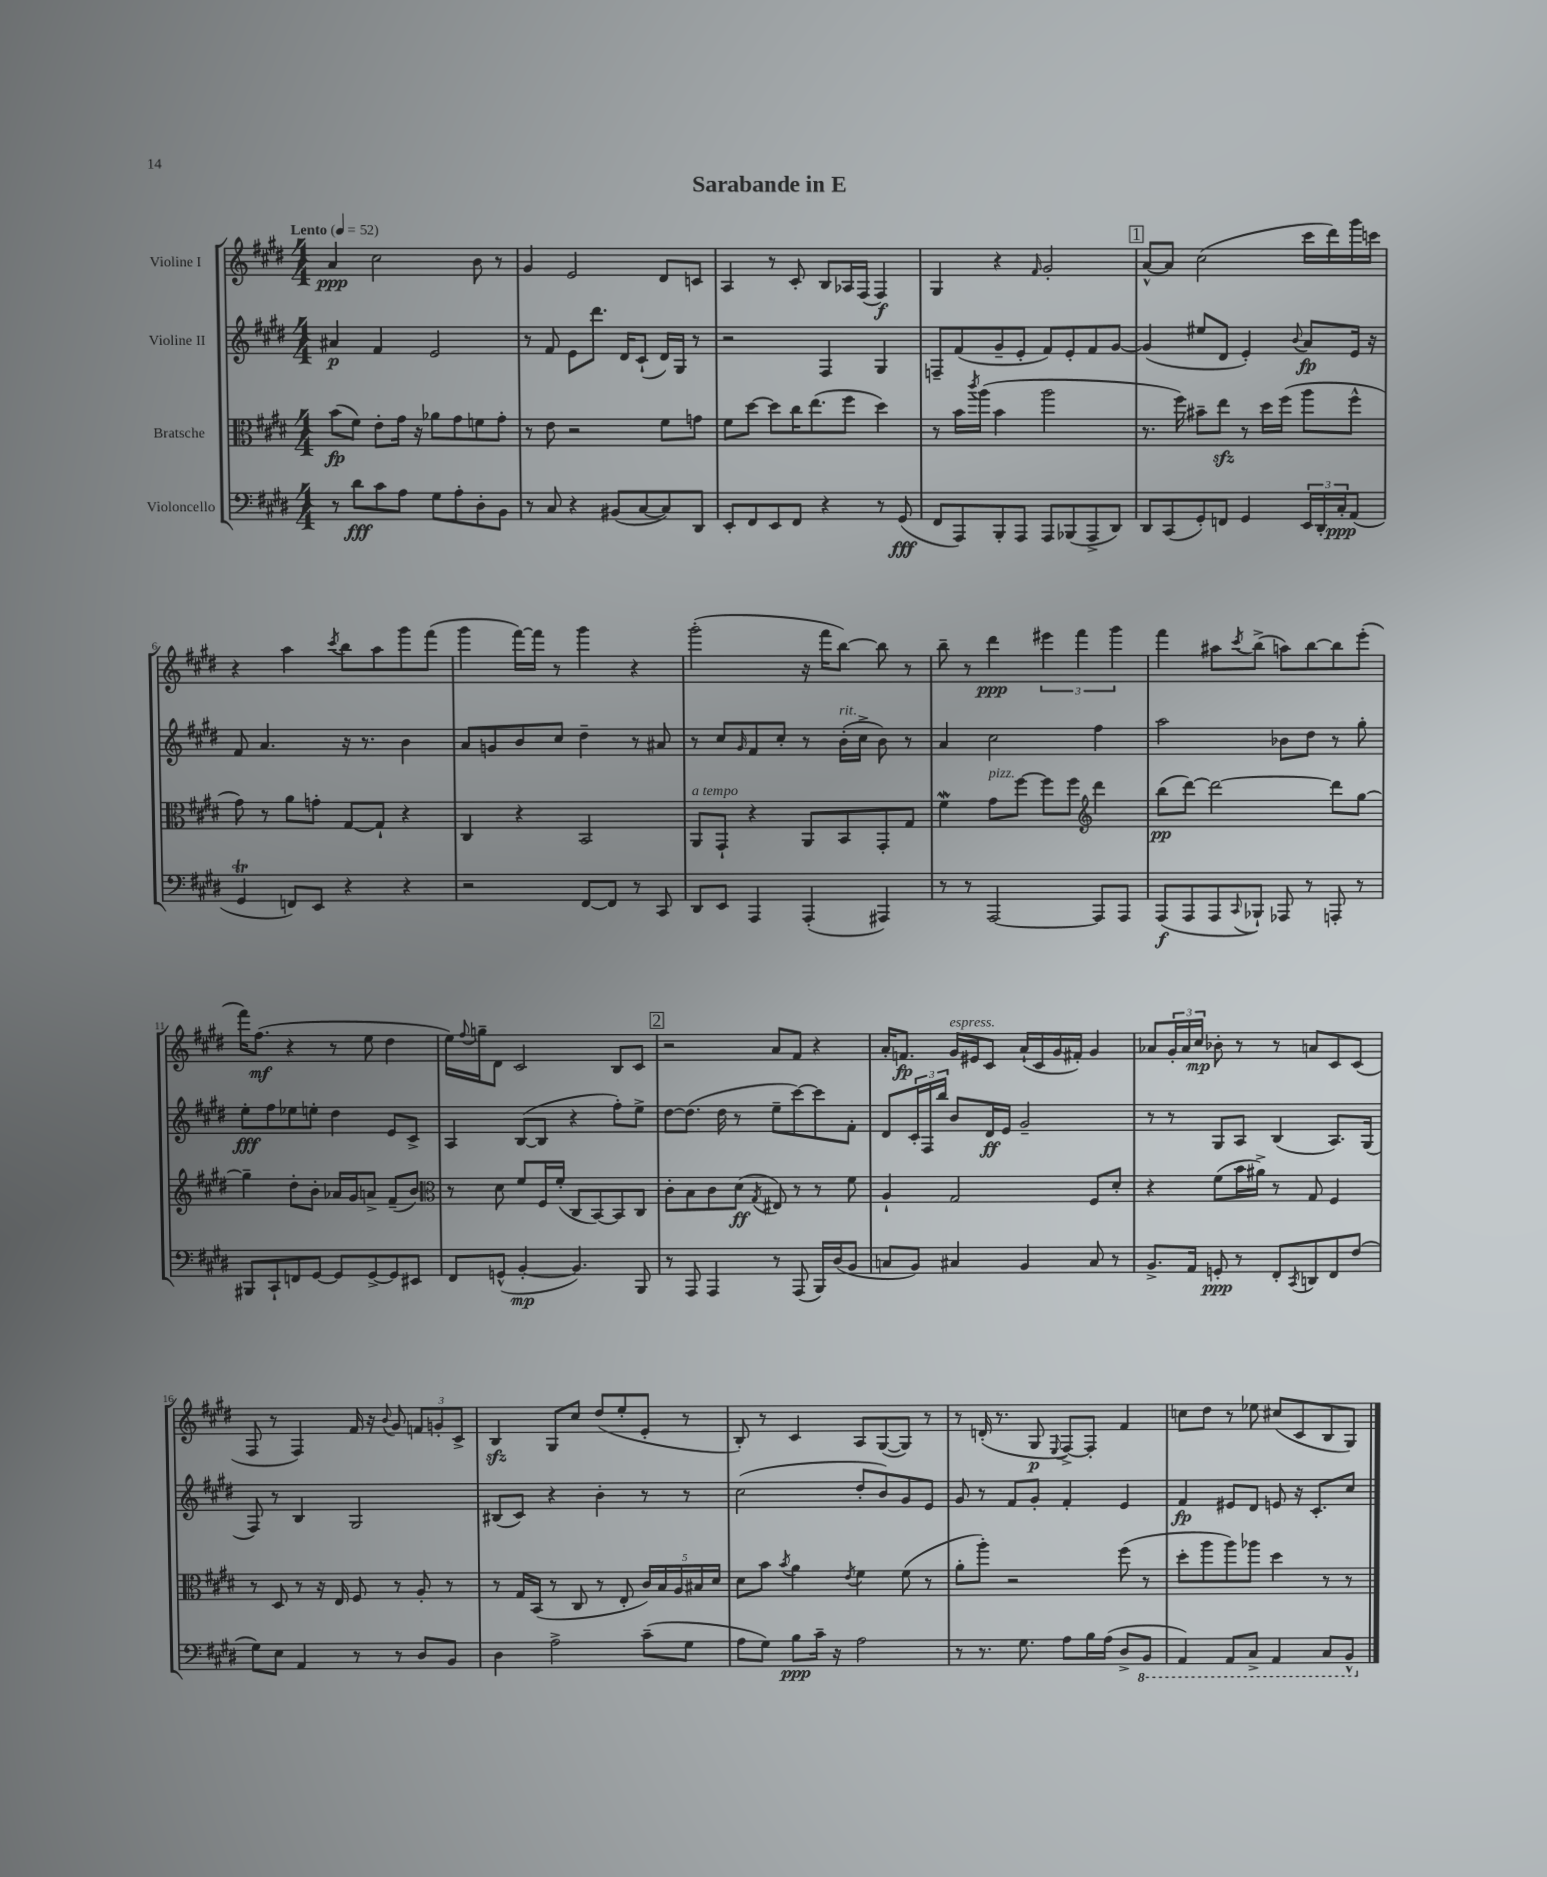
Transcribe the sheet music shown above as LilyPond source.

\header { title = "Sarabande in E" }
<<
\new StaffGroup <<
\new Staff = "s0" \with { instrumentName = "Violine I" } {
    \clef treble \key e \major \numericTimeSignature \time 4/4 \tempo "Lento" 4 = 52
    a'4\ppp cis''2 b'8 r8 |
    gis'4 e'2 dis'8 c'8 |
    a4 r8 cis'8-. b8 aes16 fis16( fis4\f) |
    gis4 r4 \grace { fis'16 } gis'2-. |
    \mark \markup { \box "1" } a'8~-^ a'8 cis''2( cis'''16 dis'''16) gis'''16 c'''16 |
    r4 a''4 \acciaccatura { cis'''8 } b''8 a''8 gis'''8 fis'''8( |
    gis'''4 fis'''16~) fis'''16 r8 gis'''4 r4 |
    gis'''2-.( r16 fis'''16 b''8~) b''8 r8 |
    b''8-- r8 dis'''4\ppp \tuplet 3/2 { eis'''4 fis'''4 gis'''4 } |
    fis'''4 ais''8 \acciaccatura { cis'''8 } b''8->( a''8) b''8~ b''8 e'''8-.( |
    fis'''16) fis''8.\mf( r4 r8 e''8 dis''4 |
    e''16) \appoggiatura { fis''8 } g''16-- dis'8 cis'2 b8 cis'8 |
    \mark \markup { \box "2" } r2 a'8 fis'8 r4 |
    a'16-. f'8.\fp gis'16^\markup { \italic "espress." } eis'16 cis'8 a'16-!( cis'16 gis'16 fis'16-.) gis'4 |
    aes'8 \tuplet 3/2 { gis'16-. aes'16 cis''16\mp } bes'8-. r8 r8 a'8 cis'8 cis'8( |
    fis8 r8 fis4) fis'16 r16 \appoggiatura { b'8 } gis'8 \tuplet 3/2 { f'8 g'8-. cis'8-> } |
    b4\sfz gis8 cis''8 dis''8( e''8-. e'8-. r8 |
    b8-.) r8 cis'4 a8 gis8~( gis8) r8 |
    r8 d'16-.( r8. gis8\p \appoggiatura { e8 } fis8~->) fis8-. fis'4 |
    c''8 dis''8 r8 ees''8 cis''8( cis'8 b8 gis8) \bar "|." |
}
\new Staff = "s1" \with { instrumentName = "Violine II" } {
    \clef treble \key e \major \numericTimeSignature \time 4/4
    ais'4\p fis'4 e'2 |
    r8 fis'8 e'8 dis'''8. dis'16 cis'8-!( dis'16) gis16 r8 |
    r2 fis4 gis4 |
    f8-- fis'8( gis'8-- e'8-. fis'8) e'8-. fis'8 gis'8~ |
    \mark \markup { \box "1" } gis'4( eis''8 dis'8 e'4-.) \appoggiatura { b'8 } a'8\fp e'16 r16 |
    fis'8 a'4. r16 r8. b'4 |
    a'8 g'8 b'8 cis''8 dis''4-- r8 ais'8 |
    r8 cis''8 \grace { gis'16 } fis'8 cis''8-. r8 b'16-.^\markup { \italic "rit." }( cis''16-> b'8) r8 |
    a'4 cis''2 fis''4 |
    a''2 bes'8 dis''8 r8 gis''8-. |
    e''8-.\fff fis''8 ees''8 e''8-. dis''4 e'8 cis'8-> |
    a4 b8~( b8 r4 fis''8-.) e''8-> |
    \mark \markup { \box "2" } dis''8~ dis''8.( dis''16 r8 e''8-- cis'''8~) cis'''8 fis'8-. |
    dis'8 \tuplet 3/2 { cis'16-. fis16 b''16 } b'8 dis'16\ff e'16 gis'2-- |
    r8 r8 gis8 a8 b4( a8.) gis16( |
    fis8) r8 b4 gis2 |
    bis8( cis'8) r4 b'4-. r8 r8 |
    cis''2( dis''8-. b'8) gis'8 e'8 |
    gis'8 r8 fis'8 gis'8-. fis'4-. e'4 |
    fis'4\fp eis'8 dis'8 e'8 r16 cis'8.-. cis''8 \bar "|." |
}
\new Staff = "s2" \with { instrumentName = "Bratsche" } {
    \clef alto \key e \major \numericTimeSignature \time 4/4
    b'8\fp( fis'8) e'8-. gis'16 r16 aes'8 gis'8 f'8 gis'8-. |
    r8 e'8 r2 fis'8 g'8 |
    fis'8 dis''8~ dis''8 cis''16 e''8.( fis''8 dis''4) |
    r8 b'16 \acciaccatura { cis'''8 } a''16( b'4 a''2 |
    \mark \markup { \box "1" } r8. fis''16) bis'8-- e''8\sfz r8 dis''16 fis''16( a''8 fis''8-^ |
    gis'8) r8 a'8 g'8-. gis8~ gis8-! r4 |
    cis4 r4 b,2 |
    a,8^\markup { \italic "a tempo" } gis,8-! r4 a,8 b,8 gis,8-. gis8 |
    fis'4\mordent gis'8^\markup { \italic "pizz." } fis''8~ fis''8 fis''8 \clef treble dis'''4 |
    b''8\pp( dis'''8~) dis'''2~ dis'''8 gis''8~ |
    gis''4-- dis''8-. b'8-. aes'16 gis'16 a'8-> fis'8--( b'8) |
    \clef alto r8 dis'8 fis'8 fis16 fis'16-.( cis8 b,8~) b,8 cis8 |
    \mark \markup { \box "2" } cis'8-. b8 cis'8 dis'8\ff( \acciaccatura { gis8 } eis8) r8 r8 fis'8 |
    a4-! gis2 fis8 dis'8-. |
    r4 fis'8( b'16 ais'16->) r8 gis8 fis4 |
    r8 dis8 r8 r16 e16 fis8 r8 a8-. r8 |
    r8 gis16 b,16( r8 cis8 r8 e8-. \tuplet 5/4 { cis'16) b16 a16 bis16 dis'16 } |
    dis'8 b'8 \acciaccatura { b'8 } a'4 \acciaccatura { e'8 } fis'4 fis'8( r8 |
    a'8-. a''8-.) r2 fis''8( r8 |
    dis''8-. a''8 a''8) aes''8 dis''4 r8 r8 \bar "|." |
}
\new Staff = "s3" \with { instrumentName = "Violoncello" } {
    \clef bass \key e \major \numericTimeSignature \time 4/4
    r8 dis'8\fff cis'8 a8 gis8 a8-. dis8-. b,8 |
    r8 cis8 r4 bis,8( cis8~ cis8) dis,8 |
    e,8-. fis,8 e,8 fis,8 r4 r8 gis,8\fff( |
    fis,8 a,,8) b,,8-. a,,8 a,,8 bes,,8( a,,8-> dis,8) |
    \mark \markup { \box "1" } dis,8 cis,8( gis,8-.) f,8 gis,4 \tuplet 3/2 { e,16 dis,16-. cis16-.\ppp } a,8( |
    gis,4\trill f,8) e,8 r4 r4 |
    r2 fis,8~ fis,8 r8 cis,8 |
    dis,8 e,8 a,,4 a,,4-.( ais,,4) |
    r8 r8 a,,2~ a,,8 a,,8 |
    a,,8\f( a,,8 a,,8 \appoggiatura { cis,8 } bes,,8-!) aes,,8 r8 a,,8-. r8 |
    bis,,8 cis,8-! f,8 gis,8~ gis,8 gis,8~-> gis,8 eis,8 |
    fis,8 g,8-^( b,4~-.\mp b,4.) b,,8 |
    \mark \markup { \box "2" } r8 a,,8 a,,4 r8 a,,8( b,,16) dis16( b,8 |
    c8 b,8) cis4 b,4 cis8 r8 |
    b,8.-> a,16 g,8-.\ppp r8 fis,8-. \acciaccatura { cis,8 } d,8 fis,8 fis8( |
    gis8) e8 a,4 r8 r8 dis8 b,8 |
    dis4 a2-> cis'8--( gis8 |
    a8 gis8) b8\ppp cis'16-- r16 a2 |
    r8 r8. gis8. a8 b16 a16( dis8-> \ottava #-1 b,,8 |
    a,,4) a,,8 cis,8-> a,,4 cis,8 b,,8-^ \ottava #0 \bar "|." |
}
>>
>>
